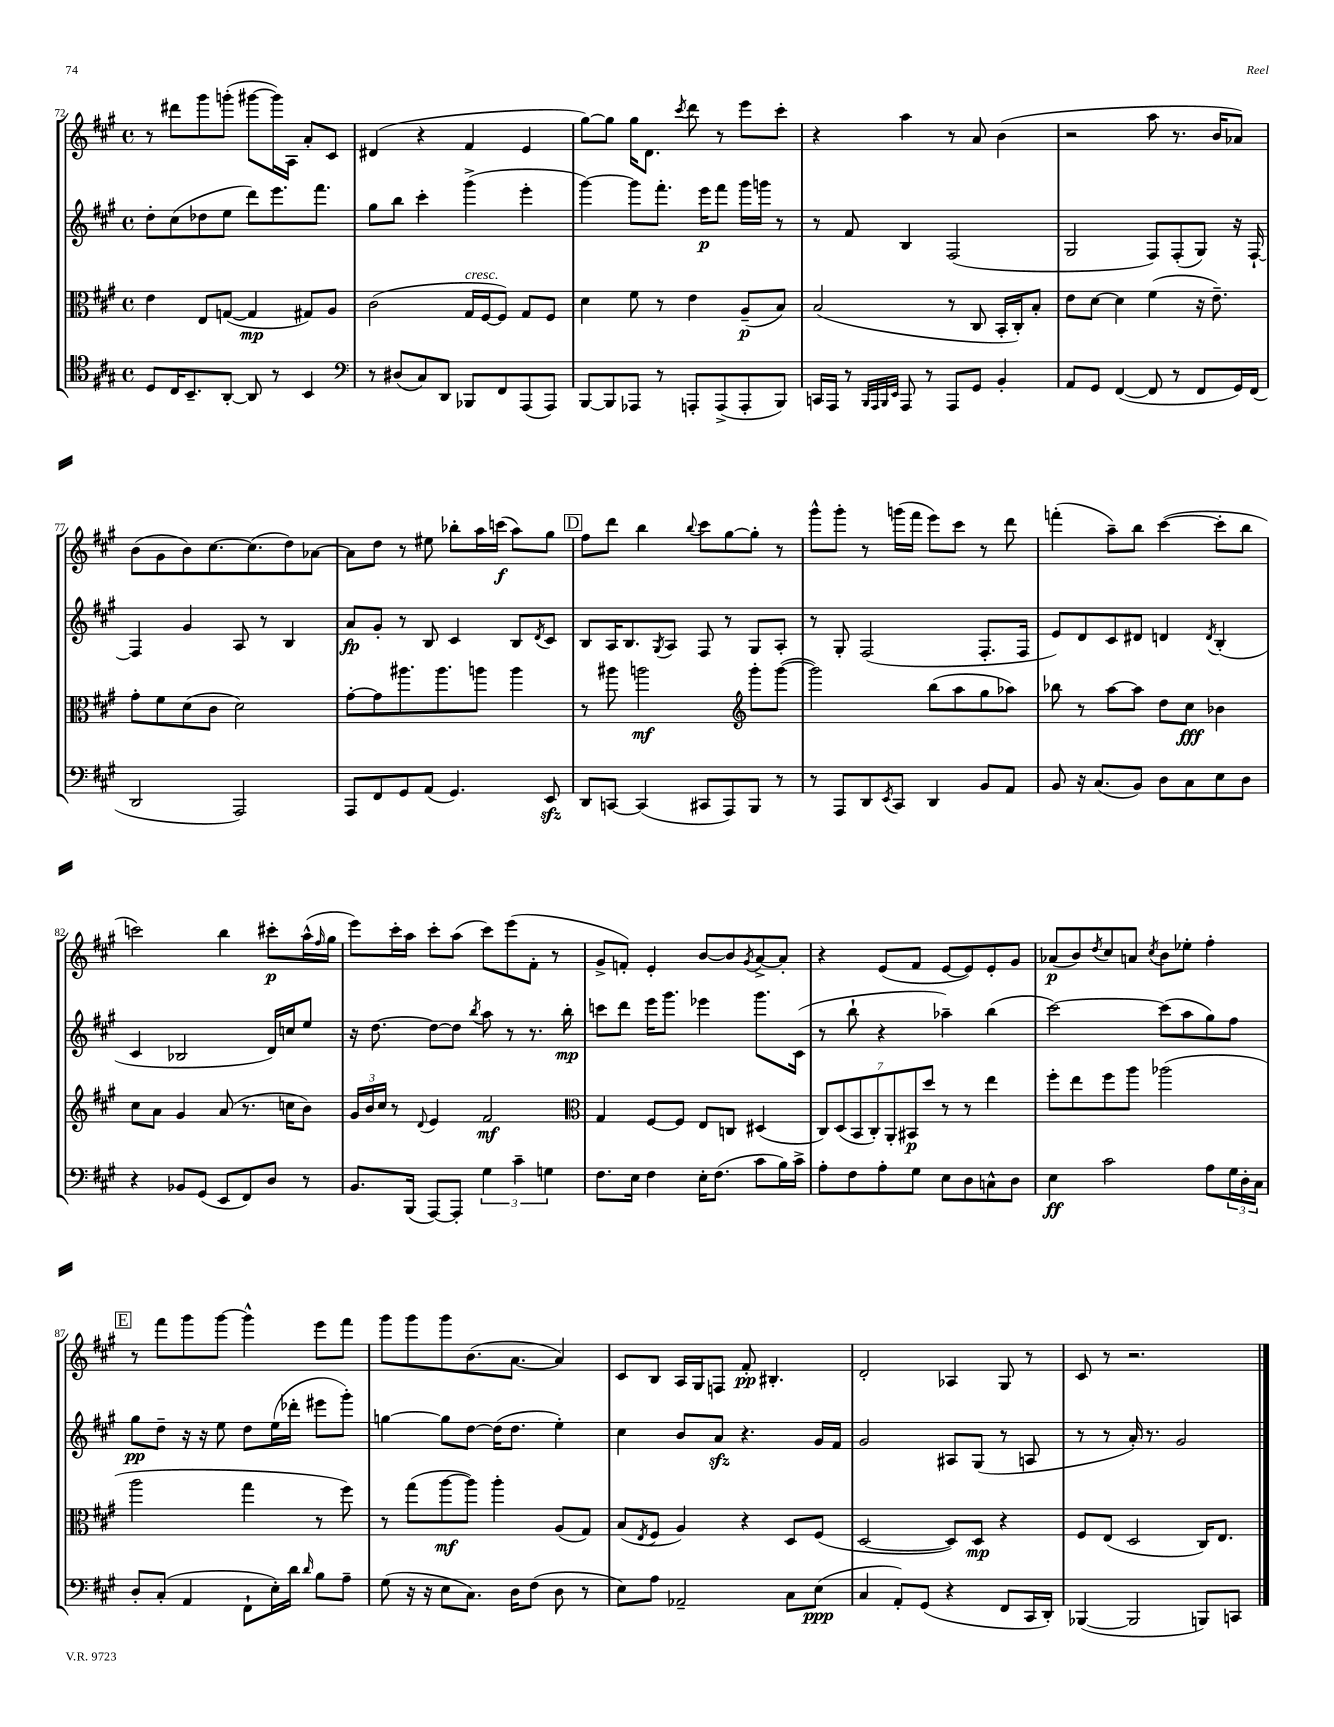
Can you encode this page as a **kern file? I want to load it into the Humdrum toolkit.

**kern	**kern	**kern	**kern
*staff4	*staff3	*staff2	*staff1
*clefC4	*clefC3	*clefG2	*clefG2
*k[f#c#g#]	*k[f#c#g#]	*k[f#c#g#]	*k[f#c#g#]
*M4/4	*M4/4	*M4/4	*M4/4
*met(c)	*met(c)	*met(c)	*met(c)
8D	4e	8dd'	8r
16C#	.	(8cc#	8ddd#
8.BB~	.	.	.
.	8E	8dd-	8ggg#
[8AA'	([8G	8ee	(8ggg'
8AA]	4G]	8ddd)	[8ggg#
8r	.	8.eee	16ggg#])
.	.	.	16A
4BB	8G#)	.	8a'
.	.	8.fff#	.
.	8A	.	8c#
=	=	=	=
*clefF4	*	*	*
8r	(2c#	8gg#	(4d#
(8D#	.	8bb	.
8C#)	.	4ccc#'	4r
8DD	.	.	.
8BBB-	16G#	(4ggg#^	4f#
.	[16F#	.	.
8FF#	8F#])	.	.
(8AAA	8G#	4eee'	4e
8AAA)	8F#	.	.
=	=	=	=
[8BBB	4d	[4ggg#)	[8gg#)
8BBB]	.	.	8gg#]
8AAA-	8f#	8ggg#]	16gg#
.	.	.	8.d
8r	8r	8.fff#'	.
.	.	.	8qccc#
8AAA'	4e	.	8ddd
.	.	16eee	.
(8AAA^	.	8fff#	8r
8AAA'	(8A~	16ggg#	8eee
.	.	16ggg	.
8BBB)	8B)	8r	8ccc#'
=	=	=	=
16CC	(2B	8r	4r
16AAA	.	.	.
8r	.	8f#	.
32qqBBB	.	.	.
32qqAAA	.	.	.
32qqBBB	.	.	.
32qqEE	.	.	.
8AAA	.	4B	4aa
8r	.	.	.
8AAA	8r	(2F#	8r
8GG#	8C#	.	8a
4BB'	16BB'	.	(4b
.	16C#')	.	.
.	8B'	.	.
=	=	=	=
8AA	8e	2G#	2r
8GG#	[8d	.	.
([4FF#	4d]	.	.
8FF#]	(4f#	8F#)	8aa
8r	.	(8F#'	8.r
8FF#	16r	8G#)	.
.	8.e~)	.	16b
16GG#)	.	16r	8a-)
(16FF#	.	[16F#`	.
=	=	=	=
2DD	8g#'	4F#]	(8b
.	8f#	.	8g#
.	(8d	4g#	8b)
.	8c#	.	[8.cc#
2AAA)	2d)	8A	.
.	.	.	(8.cc#]
.	.	8r	.
.	.	4B	8dd)
.	.	.	[8a-
=	=	=	=
8AAA	[8g#'	8a	8a-]
8FF#	8g#]	8g#'	8dd
8GG#	8.aa#	8r	8r
(8AA	.	8B	8ee#
.	8.aa#	.	.
4.GG#)	.	4c#	8bb-'
.	8aa	.	16aa
.	.	.	(16ccc
.	4aa	8B	8aa)
.	.	8qd	.
8EE	.	8c#	8gg#
=	=	=	=
8DD	8r	8B	8ff#
[8CC	8aa#	16A	8ddd
.	.	8.B	.
(4CC]	2aa	.	4bb
.	.	8qG#	.
.	.	8A	.
.	.	.	8qqbb
8CC#	.	8F#	8ccc#
8AAA)	.	8r	[8gg#
*	*clefG2	*	*
8BBB	8ggg#'	8G#	8gg#']
8r	([8ggg#	8A'	8r
=	=	=	=
8r	2ggg#])	8r	8ggg#^^
8AAA	.	8G#'	8ggg#'
8DD	.	(2F#	8r
8qEE	.	.	.
8CC#	.	.	(16ggg
.	.	.	16fff#
4DD	(8bb	.	8eee)
.	8aa	.	8ccc#
8BB	8gg#	8.F#'	8r
8AA	8aa-)	.	8ddd
.	.	16F#	.
=	=	=	=
8BB	8bb-	8e)	(4fff'
16r	8r	8d	.
(8.C#	.	.	.
.	[8aa	8c#	8aa~)
8BB)	8aa]	8d#	8bb
8D	8dd	4d	([4ccc#
8C#	8cc#	.	.
.	.	8qd	.
8E	4b-	(4B'	8ccc#']
8D	.	.	8bb
=	=	=	=
4r	8cc#	4c#	2ccc)
.	8a	.	.
8BB-	4g#	2B-	.
(8GG#	.	.	.
8EE	(8a	.	4bb
8FF#)	8.r	.	.
8D	.	16d)	8ccc#'
.	16cc	16cc	.
8r	8b)	8ee	(16aa^^
.	.	.	16qqff#
.	.	.	16gg#
=	=	=	=
8.BB	24g#	16r	8eee)
.	24b	.	.
.	.	[8.dd	.
.	24cc#	.	.
.	8r	.	16ccc#'
(16BBB	.	.	16aa
.	8qqd	.	.
[8AAA)	4e	8dd_	8ccc#'
8AAA']	.	8dd]	(8aa
.	.	8qbb	.
6G#	2f#	8aa	8ccc#)
.	.	8r	(8eee
6c#~	.	.	.
.	.	8.r	8f#'
6G	.	.	.
.	.	.	8r
.	.	16bb'	.
=	=	=	=
*	*clefC3	*	*
8.F#	4G#	8ccc	8g#^
.	.	8ddd	8f')
16E	.	.	.
4F#	[8F#	16eee	4e'
.	.	8.ggg#	.
.	8F#]	.	.
16E'	8E	4eee-	[8b
(8.F#	.	.	.
.	8C	.	8b]
.	.	.	8qg#
8c#	(4D#	8.ggg#	[8a^
16B)	.	.	8a']
16c#^	.	(16c#	.
=	=	=	=
8A'	14C#)	8r	4r
.	(14D	.	.
8F#	.	8bb`	.
.	14BB	.	.
.	14C#')	.	.
8A'	.	4r	(8e
.	14AA'	.	.
.	14BB#	.	.
8G#	.	.	8f#
.	14dd	.	.
8E	8r	4aa-~)	[8e
8D	8r	.	8e])
8C^^	4ee	(4bb	8e'
8D	.	.	8g#
=	=	=	=
4E	8ff#'	[2ccc#)	(8a-
.	8ee	.	8b)
.	.	.	8qdd
2c#	8ff#	.	8cc#
.	8aa	.	8a
.	.	.	8qcc#
.	(2aa-	(8ccc#]	8b
.	.	8aa	8ee-'
8A	.	8gg#)	4ff#'
24G#	.	8ff#	.
24D'	.	.	.
24C#	.	.	.
=	=	=	=
8D'	2aa	8gg#	8r
(8C#'	.	8dd~	8fff#
4AA	.	16r	8ggg#
.	.	16r	.
.	.	8ee	[8ggg#
8FF#`	4gg#	8dd	4ggg#^^]
16E')	.	(16ee	.
16d	.	16ddd-'	.
16qqd	.	.	.
8B	8r	8eee#	8eee
8A~	8ff#)	8ggg#')	8fff#
=	=	=	=
(8G#	8r	[4gg	8ggg#
16r	(8gg#	.	8ggg#
16r	.	.	.
8E	[8aa	8gg]	8ggg#
8.C#)	8aa])	[8dd	(8.b
.	4aa'	(16dd]	.
16D	.	8.dd	[8.a
(8F#	.	.	.
8D	(8A	4ee')	4a])
8r	8G#)	.	.
=	=	=	=
8E)	(8B	4cc#	8c#
.	8qE	.	.
8A	8F#	.	8B
2AA-~	4A)	8b	16A
.	.	.	16G#
.	.	8a	8F
.	4r	4.r	8f#'
.	.	.	4.B#'
8C#	8D	.	.
(8E	(8F#	16g#	.
.	.	16f#	.
=	=	=	=
4C#	[2D	2g#	2d'
8AA')	.	.	.
(8GG#	.	.	.
4r	8D])	8A#	4A-
.	8D	(8G#	.
8FF#	4r	8r	8G#
16CC#	.	8A	8r
16DD')	.	.	.
=	=	=	=
([4BBB-	8F#	8r	8c#
.	(8E	8r	8r
2BBB-]	2D	16a')	2.r
.	.	8.r	.
.	.	2g#	.
8BBB)	16C#)	.	.
.	8.E	.	.
8CC	.	.	.
==	==	==	==
*-	*-	*-	*-
